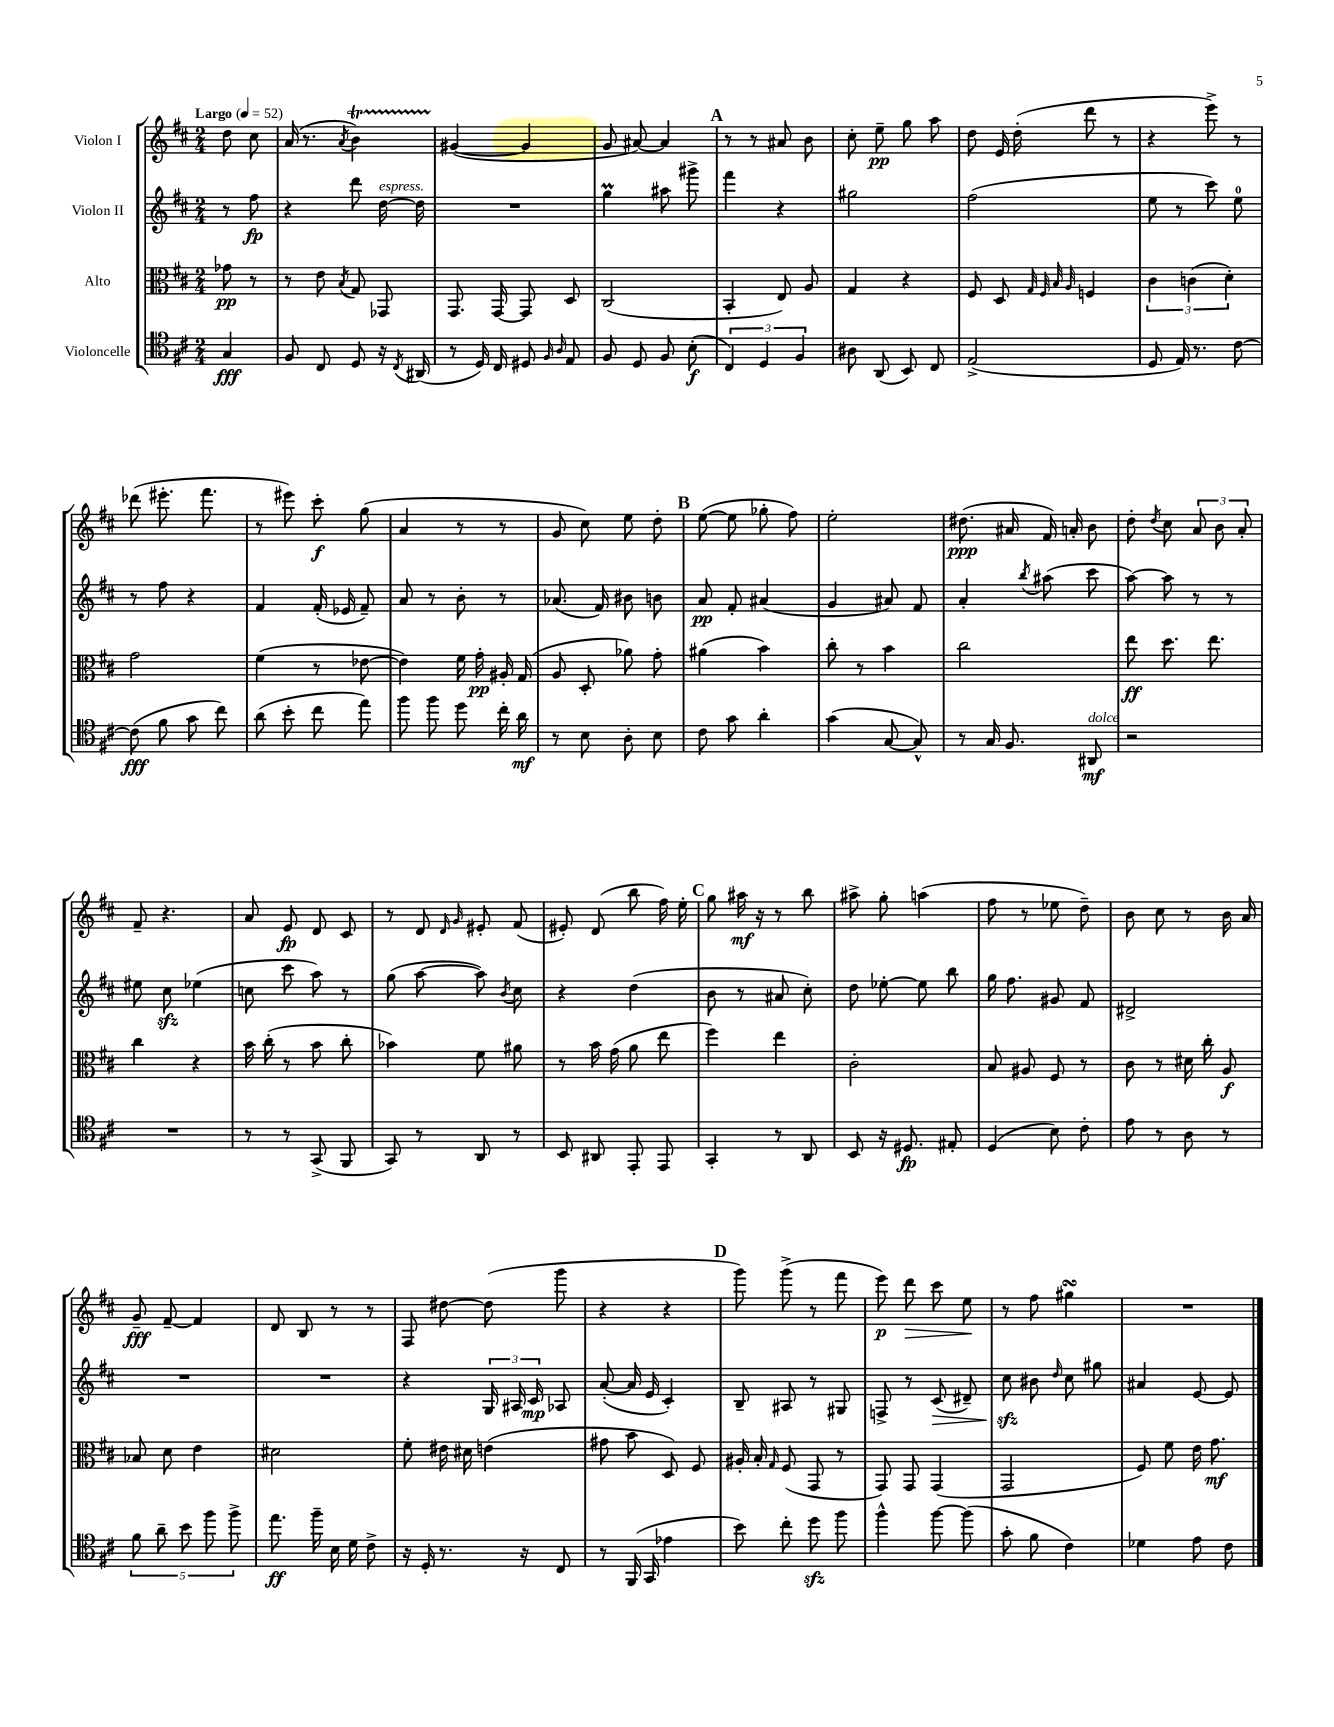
<<
\new StaffGroup <<
\new Staff = "s0" \with { instrumentName = "Violon I" } {
    \clef treble \key d \major \numericTimeSignature \time 2/4 \partial 4 \tempo "Largo" 4 = 52
    \autoBeamOff d''8 cis''8 |
    a'16( r8. \acciaccatura { a'8 } b'4\startTrillSpan) |
    gis'4~\stopTrillSpan( gis'4 |
    g'8 ais'8~) ais'4 |
    \mark \markup { \bold "A" } r8 r8 ais'8 b'8 |
    cis''8-. e''8--\pp g''8 a''8 |
    d''8 e'16 d''16-.( d'''8 r8 |
    r4 e'''8->) r8 |
    des'''8( eis'''8.-. fis'''8. |
    r8 eis'''8) cis'''8-.\f g''8( |
    a'4 r8 r8 |
    g'8 cis''8) e''8 d''8-. |
    \mark \markup { \bold "B" } e''8~( e''8 ges''8-. fis''8) |
    e''2-. |
    dis''8.\ppp( ais'16 fis'16) a'16-. b'8 |
    d''8-. \acciaccatura { d''8 } cis''8 \tuplet 3/2 { a'8 b'8 a'8-. } |
    fis'8-- r4. |
    a'8 e'8\fp d'8 cis'8 |
    r8 d'8 \grace { d'16 g'16 } eis'8-. fis'8( |
    eis'8-.) d'8( b''8 fis''16) e''16-. |
    \mark \markup { \bold "C" } g''8 ais''16\mf r16 r8 b''8 |
    ais''8-> g''8-. a''4( |
    fis''8 r8 ees''8 d''8--) |
    b'8 cis''8 r8 b'16 a'16 |
    g'8--\fff fis'8~-- fis'4 |
    d'8 b8 r8 r8 |
    fis8 dis''8~ dis''8( g'''8 |
    r4 r4 |
    \mark \markup { \bold "D" } g'''8) g'''8->( r8 fis'''8 |
    e'''8\p) d'''8\> cis'''8 e''8\! |
    r8 fis''8 gis''4\turn |
    R2 \bar "|." |
}
\new Staff = "s1" \with { instrumentName = "Violon II" } {
    \clef treble \key d \major \numericTimeSignature \time 2/4 \partial 4
    \autoBeamOff r8 fis''8\fp |
    r4 d'''8 d''16~^\markup { \italic "espress." } d''16 |
    R2 |
    g''4\prall ais''8 gis'''8-> |
    \mark \markup { \bold "A" } fis'''4 r4 |
    gis''2 |
    fis''2( |
    e''8 r8 cis'''8) e''8-0 |
    r8 fis''8 r4 |
    fis'4 fis'16-.( ees'16 fis'8--) |
    a'8 r8 b'8-. r8 |
    aes'8.( fis'16) bis'8 b'8 |
    \mark \markup { \bold "B" } a'8\pp fis'8-. ais'4( |
    g'4 ais'8) fis'8 |
    a'4-. \acciaccatura { b''8 } ais''8( cis'''8 |
    a''8~) a''8 r8 r8 |
    eis''8 cis''8\sfz ees''4( |
    c''8 cis'''8 a''8) r8 |
    g''8( a''8~ a''8) \acciaccatura { b'8 } cis''8 |
    r4 d''4( |
    \mark \markup { \bold "C" } b'8 r8 ais'8 cis''8-.) |
    d''8 ees''8~-. ees''8 b''8 |
    g''16 fis''8. gis'8 fis'8 |
    dis'2-> |
    R2 |
    R2 |
    r4 \tuplet 3/2 { g16 ais16 cis'16\mp } aes8 |
    a'8~-.( a'16 e'16 cis'4-.) |
    \mark \markup { \bold "D" } b8-- ais8 r8 gis8 |
    f8-> r8 cis'8\>( dis'8--) |
    cis''8\sfz\! bis'8 \grace { d''16 } cis''8 gis''8 |
    ais'4 e'8~ e'8 \bar "|." |
}
\new Staff = "s2" \with { instrumentName = "Alto" } {
    \clef alto \key d \major \numericTimeSignature \time 2/4 \partial 4
    \autoBeamOff ges'8\pp r8 |
    r8 e'8 \acciaccatura { b8 } g8 ges,8 |
    g,8. g,16~ g,8 d8 |
    cis2( |
    \mark \markup { \bold "A" } b,4-. e8) a8 |
    g4 r4 |
    fis8 d8 \grace { g32 fis32 b32 a32 } f4 |
    \tuplet 3/2 { cis'4 c'4( d'4-.) } |
    g'2 |
    fis'4( r8 ees'8~ |
    ees'4) fis'16 g'16-.\pp ais16-. g16( |
    a8 d8-. aes'8) g'8-. |
    \mark \markup { \bold "B" } ais'4( b'4) |
    cis''8-. r8 b'4 |
    cis''2 |
    e''8\ff d''8. e''8. |
    cis''4 r4 |
    b'16 cis''16-.( r8 b'8 cis''8-. |
    bes'4) fis'8 ais'8 |
    r8 b'16 g'16( a'8 e''8 |
    \mark \markup { \bold "C" } fis''4) e''4 |
    cis'2-. |
    b8 ais8 fis8 r8 |
    cis'8 r8 dis'16 cis''16-. a8\f |
    bes8 d'8 e'4 |
    dis'2 |
    fis'8-. eis'16 dis'16 e'4( |
    gis'8 b'8 d8) fis8 |
    \mark \markup { \bold "D" } ais16-. b16-. \grace { g16 } fis8( g,8 r8 |
    g,8) g,8 g,4( |
    g,2 |
    fis8) fis'8 e'16 g'8.\mf \bar "|." |
}
\new Staff = "s3" \with { instrumentName = "Violoncelle" } {
    \clef tenor \key d \major \numericTimeSignature \time 2/4 \partial 4
    \autoBeamOff g4\fff |
    fis8 cis8 d8 r16 \acciaccatura { cis8 } ais,16( |
    r8 d16) cis16 dis8 \grace { fis16 a16 } e8 |
    fis8 d8 fis8 b8-.\f( |
    \mark \markup { \bold "A" } \tuplet 3/2 { cis4) d4 fis4 } |
    ais8 a,8( b,8) cis8 |
    e2->( |
    d8 e16) r8. cis'8~ |
    cis'8\fff( fis'8 g'8 cis''8) |
    a'8( b'8-. cis''8 e''8) |
    fis''8 fis''8 d''8 cis''16-. a'16\mf |
    r8 b8 a8-. b8 |
    \mark \markup { \bold "B" } cis'8 g'8 a'4-. |
    g'4( g8~ g8-^) |
    r8 g16 fis8. ais,8\mf^\markup { \italic "dolce" } |
    r2 |
    R2 |
    r8 r8 g,8->( fis,8 |
    g,8) r8 a,8 r8 |
    b,8 ais,8 e,8-. e,8 |
    \mark \markup { \bold "C" } g,4-. r8 a,8 |
    b,8 r16 dis8.\fp eis8-. |
    d4( b8) cis'8-. |
    e'8 r8 a8 r8 |
    \tuplet 5/4 { fis'8 a'8-- b'8 fis''8 fis''8-> } |
    e''8.\ff fis''16-- b16 d'16 cis'8-> |
    r16 d16-. r8. r16 cis8 |
    r8 fis,16( g,16 ees'4 |
    \mark \markup { \bold "D" } b'8) cis''8-. d''8\sfz fis''8 |
    fis''4-^ fis''8~ fis''8( |
    g'8-. fis'8 cis'4) |
    des'4 e'8 cis'8 \bar "|." |
}
>>
>>
\layout { \context { \Score \remove "Bar_number_engraver" } }
